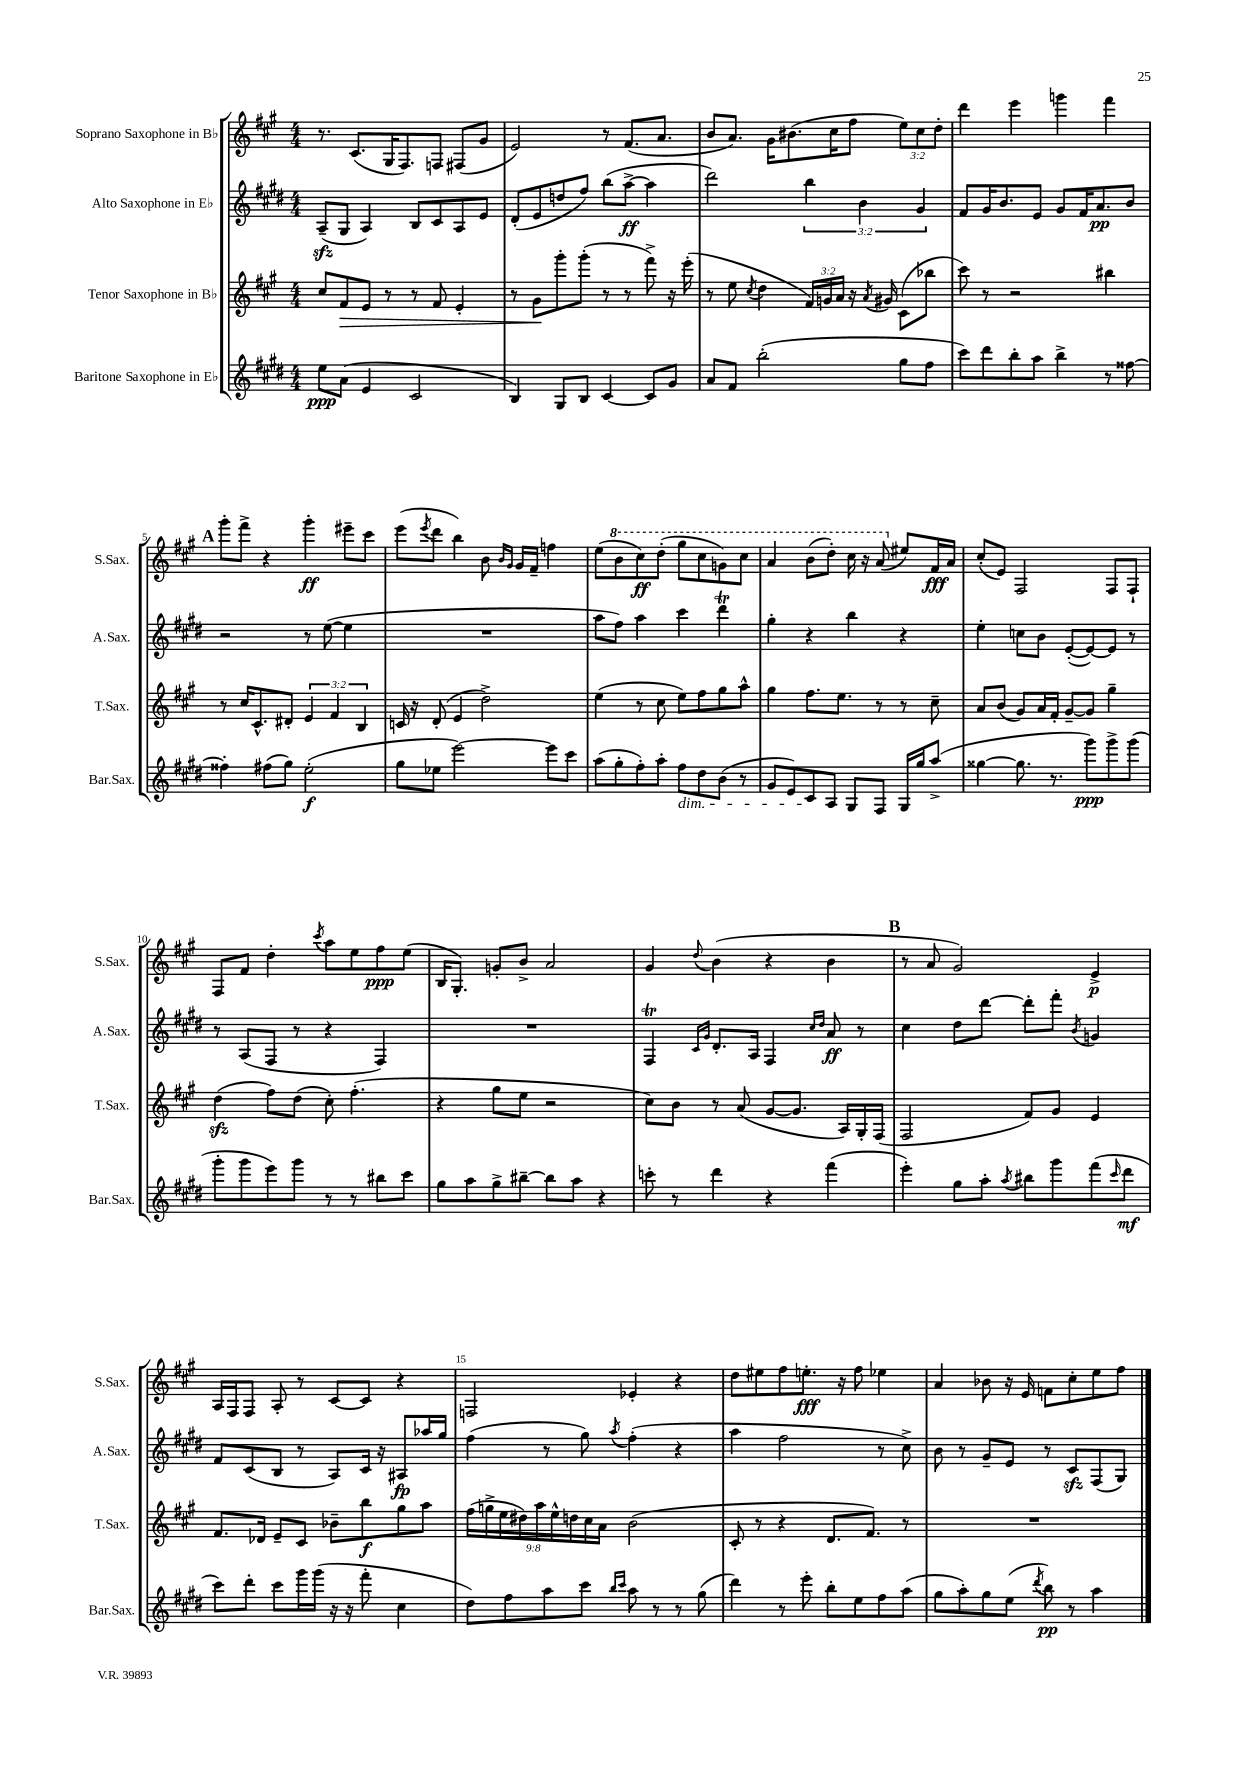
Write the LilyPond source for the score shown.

<<
\new StaffGroup <<
\new Staff = "s0" \with { instrumentName = "Soprano Saxophone in Bb" shortInstrumentName = "S.Sax." } {
    \clef treble \key a \major \numericTimeSignature \time 4/4 \override Staff.TupletNumber.text = #tuplet-number::calc-fraction-text
    r8. cis'8.( gis16 fis8.) f8 fis8( gis'8 |
    e'2) r8 fis'8.( a'8. |
    b'8 a'8.) gis'16 bis'8.( cis''16 fis''8 \tuplet 3/2 { e''8) cis''8 d''8-. } |
    d'''4 e'''4 g'''4 fis'''4 |
    \mark \markup { \bold "A" } gis'''8-. fis'''8-> r4 gis'''4-.\ff eis'''8-- cis'''8 |
    e'''8( \acciaccatura { e'''8 } d'''8 b''4) b'8 \grace { b'16 gis'16 } gis'16 fis'16-- f''4 |
    e''8( \ottava #1 b''8 cis'''8\ff) d'''8-.( gis'''8 cis'''8 g''8) cis'''8 |
    a''4 b''8( d'''8-.) cis'''16 r16 a''8( \ottava #0 eis''8) fis'16\fff a'16 |
    cis''8-.( e'8) fis2 fis8 fis8-! |
    fis8 fis'8 d''4-. \acciaccatura { cis'''8 } a''8 e''8 fis''8\ppp e''8( |
    b16 gis8.-.) g'8-. b'8-> a'2 |
    gis'4 \appoggiatura { d''8 } b'4( r4 b'4 |
    \mark \markup { \bold "B" } r8 a'8 gis'2) e'4->\p |
    a16 fis16 fis8 a8-. r8 cis'8~ cis'8 r4 |
    f2 ees'4-. r4 |
    d''8 eis''8 fis''8 e''8.-.\fff r16 fis''8 ees''4 |
    a'4 bes'8 r16 e'16 f'8 cis''8-. e''8 fis''8 \bar "|." |
}
\new Staff = "s1" \with { instrumentName = "Alto Saxophone in Eb" shortInstrumentName = "A.Sax." } {
    \clef treble \key e \major \numericTimeSignature \time 4/4 \override Staff.TupletNumber.text = #tuplet-number::calc-fraction-text
    a8--\sfz( gis8 a4) b8 cis'8 a8 e'8 |
    dis'8-.( e'8 d''8 fis''8) b''8( a''8~->\ff a''4 |
    dis'''2) \tuplet 3/2 { b''4 b'4 gis'4 } |
    fis'8 gis'16 b'8. e'8 gis'8 fis'16 a'8.\pp b'8 |
    \mark \markup { \bold "A" } r2 r8 e''8~( e''4 |
    R1 |
    a''8 fis''8) a''4 cis'''4 dis'''4\trill |
    gis''4-. r4 b''4 r4 |
    e''4-. c''8 b'8 e'8~-.( e'8~) e'8 r8 |
    r8 a8( fis8 r8 r4 fis4) |
    R1 |
    fis4\trill \grace { cis'16 gis'16 } dis'8.-. a16 fis4 \grace { cis''16 dis''16 } a'8\ff r8 |
    \mark \markup { \bold "B" } cis''4 dis''8 dis'''8~ dis'''8-. fis'''8-. \acciaccatura { b'8 } g'4 |
    fis'8 cis'8( b8 r8 a8) cis'16 r16 ais8\fp aes''16 gis''16 |
    fis''4( r8 gis''8) \acciaccatura { a''8 } fis''4-.( r4 |
    a''4 fis''2 r8 cis''8->) |
    b'8 r8 gis'8-- e'8 r8 cis'8\sfz fis8( gis8) \bar "|." |
}
\new Staff = "s2" \with { instrumentName = "Tenor Saxophone in Bb" shortInstrumentName = "T.Sax." } {
    \clef treble \key a \major \numericTimeSignature \time 4/4 \override Staff.TupletNumber.text = #tuplet-number::calc-fraction-text
    cis''8 fis'8\> e'8 r8 r8 fis'8 e'4-. |
    r8 gis'8\! gis'''8-. gis'''8-.( r8 r8 fis'''8->) r16 e'''16-.( |
    r8 e''8 \acciaccatura { cis''8 } d''4 \tuplet 3/2 { fis'16) g'16 a'16 } r16 \acciaccatura { a'8 } gis'16 cis'8( bes''8 |
    cis'''8) r8 r2 bis''4 |
    \mark \markup { \bold "A" } r8 cis''16 cis'8.-^ dis'8-. \tuplet 3/2 { e'4 fis'4 b4 } |
    c'16 r16 d'8-.( e'4 d''2->) |
    e''4( r8 cis''8 e''8) fis''8 gis''8 a''8-^ |
    gis''4 fis''8. e''8. r8 r8 cis''8-- |
    a'8 b'8( gis'8) a'16 fis'16-. gis'8~-- gis'8 gis''4-- |
    d''4\sfz( fis''8) d''8( cis''8-.) fis''4.-.( |
    r4 gis''8 e''8 r2 |
    cis''8) b'8 r8 a'8( gis'8~ gis'8. a16) gis16-. fis16( |
    \mark \markup { \bold "B" } fis2 fis'8) gis'8 e'4 |
    fis'8. des'16 e'8-- cis'8 bes'8-- b''8\f gis''8 a''8 |
    \tuplet 9/8 { fis''16( g''16-> e''16 dis''16) a''16 e''16-^ d''16 cis''16 a'16 } b'2( |
    cis'8-. r8 r4 d'8. fis'8.) r8 |
    R1 \bar "|." |
}
\new Staff = "s3" \with { instrumentName = "Baritone Saxophone in Eb" shortInstrumentName = "Bar.Sax." } {
    \clef treble \key e \major \numericTimeSignature \time 4/4
    e''8\ppp a'8( e'4 cis'2 |
    b4) gis8 b8 cis'4~ cis'8 gis'8 |
    a'8 fis'8 b''2-.( gis''8 fis''8 |
    cis'''8) dis'''8 b''8-. a''8 b''4-> r8 fisis''8~ |
    \mark \markup { \bold "A" } fisis''4-. fis''8( gis''8) e''2-.\f( |
    gis''8 ees''8 e'''2~) e'''8 cis'''8 |
    a''8( gis''8-. fis''8-.) a''8-. fis''8\dim dis''8 b'8( r8 |
    gis'8 e'8) cis'8\! a8 gis8 fis8 gis16 gis''16 a''8->( |
    gisis''4~ gisis''8. r8. gis'''8\ppp) gis'''8-> gis'''8( |
    gis'''8-. gis'''8 e'''8) gis'''8 r8 r8 bis''8 cis'''8 |
    gis''8 a''8 gis''8-> bis''8~-- bis''8 a''8 r4 |
    c'''8-. r8 dis'''4 r4 fis'''4( |
    \mark \markup { \bold "B" } e'''4-.) gis''8 a''8-. \acciaccatura { a''8 } bis''8 gis'''8 fis'''8( \grace { cis'''16 } dis'''8\mf |
    cis'''8) dis'''8-. cis'''8 gis'''16 gis'''16( r16 r16 fis'''8-. cis''4 |
    dis''8) fis''8 a''8 cis'''8 \grace { b''16 cis'''16 } a''8 r8 r8 gis''8( |
    dis'''4) r8 e'''8-. b''8-. e''8 fis''8 a''8( |
    gis''8 a''8-.) gis''8 e''8( \acciaccatura { dis'''8 } b''8\pp) r8 a''4 \bar "|." |
}
>>
>>
\layout { \context { \Score \override BarNumber.break-visibility = ##(#f #t #t) barNumberVisibility = #(every-nth-bar-number-visible 5) } }
